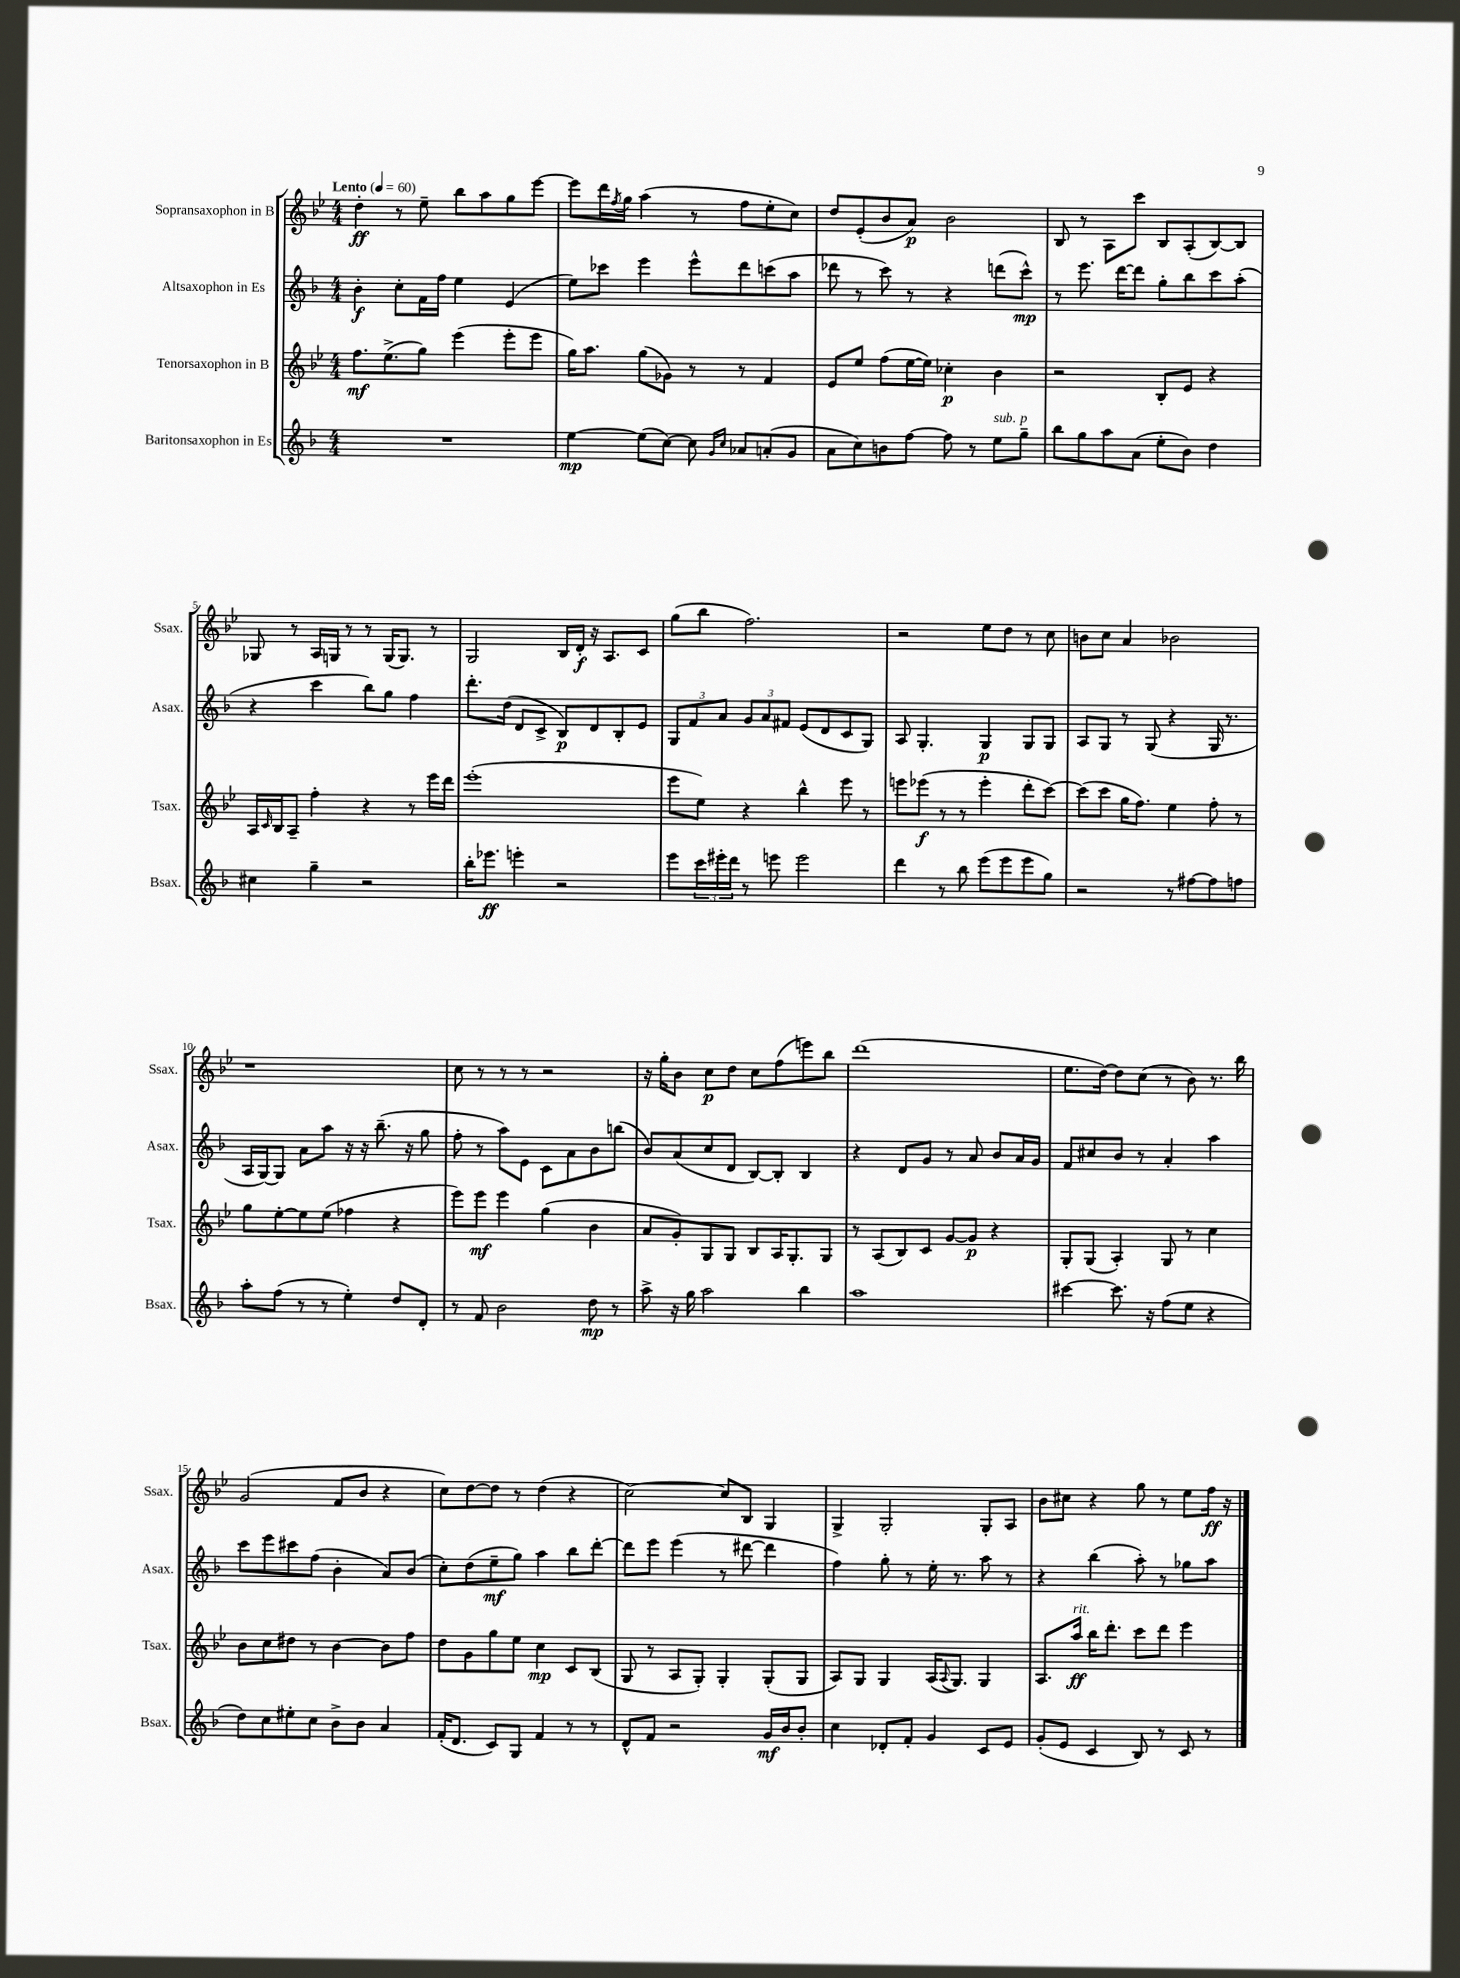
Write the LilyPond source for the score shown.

<<
\new StaffGroup <<
\new Staff = "s0" \with { instrumentName = "Sopransaxophon in B" shortInstrumentName = "Ssax." } {
    \clef treble \key bes \major \numericTimeSignature \time 4/4 \tempo "Lento" 4 = 60
    d''4-.\ff r8 ees''8-- bes''8 a''8 g''8 ees'''8~ |
    ees'''8 d'''16 \acciaccatura { f''8 } g''16 a''4( r8 f''8 ees''8-. c''8) |
    d''8 ees'8-.( bes'8 a'8\p) bes'2 |
    bes8 r8 a8 c'''8 bes8 a8-.( bes8~) bes8 |
    ges8 r8 a16 g16 r8 r8 g16( g8.) r8 |
    g2 bes16 d'16-.\f r16 a8. c'8 |
    g''8( bes''8 f''2.) |
    r2 ees''8 d''8 r8 c''8 |
    b'8 c''8 a'4 bes'2 |
    r1 |
    c''8 r8 r8 r8 r2 |
    r16 g''16-. bes'8 c''8\p d''8 c''8 f''8( e'''8) bes''8 |
    d'''1( |
    ees''8. d''16~) d''8 c''8( r8 bes'8) r8. bes''16 |
    g'2( f'8 bes'8 r4 |
    c''8) d''8~ d''8 r8 d''4( r4 |
    c''2~) c''8 bes8 g4 |
    g4-> g2-. g8-. a8 |
    bes'8 cis''8 r4 g''8 r8 ees''8 f''16\ff r16 \bar "|." |
}
\new Staff = "s1" \with { instrumentName = "Altsaxophon in Es" shortInstrumentName = "Asax." } {
    \clef treble \key f \major \numericTimeSignature \time 4/4
    bes'4-.\f c''8-. f'16 f''16 e''4 e'4( |
    e''8) ces'''8 e'''4 e'''8-^ d'''8 c'''8( a''8 |
    des'''8 r8 c'''8) r8 r4 d'''8( c'''8-^\mp) |
    r8 e'''8. d'''16~ d'''8 g''8-. bes''8 c'''8 a''8-.( |
    r4 c'''4 bes''8) g''8 f''4 |
    d'''8.-. d''16( d'8 c'8-> bes8\p) d'8 bes8-. e'8 |
    \tuplet 3/2 { g8 f'8 a'8 } \tuplet 3/2 { g'8 a'8 fis'8 } e'8( d'8 c'8 g8) |
    a8 g4.-. g4\p g8 g8 |
    a8 g8 r8 g8( r4 g16 r8. |
    a16 g16~) g8 a'8 a''8 r16 r16 bes''8.--( r16 g''8 |
    f''8-. r8 a''8) e'8 c'8 a'8 bes'8 b''8( |
    bes'8) a'8( c''8 d'8 bes8~) bes8-. bes4 |
    r4 d'8 g'8 r8 a'8 bes'8 a'16 g'16 |
    f'8 cis''8 bes'8 r8 a'4-. a''4 |
    c'''8 e'''8 cis'''8 f''8( bes'4-. a'8) bes'8( |
    c''8-.) d''8( e''8--\mf g''8) a''4 bes''8 d'''8~-. |
    d'''8 e'''8 e'''4( r8 dis'''8~ dis'''4 |
    f''4) g''8-. r8 e''16-. r8. a''8 r8 |
    r4 bes''4( a''8-.) r8 ges''8 a''8 \bar "|." |
}
\new Staff = "s2" \with { instrumentName = "Tenorsaxophon in B" shortInstrumentName = "Tsax." } {
    \clef treble \key bes \major \numericTimeSignature \time 4/4
    f''8.\mf ees''8.->( g''8) ees'''4( ees'''8-. ees'''8 |
    g''16) a''8. g''8( ges'8) r8 r8 f'4 |
    ees'8 ees''8 f''8( ees''16~ ees''16) ces''4-.\p bes'4 |
    r2 bes8-. ees'8 r4 |
    a16 \grace { c'16 } bes16 a8-- f''4-. r4 r8 ees'''16 d'''16 |
    ees'''1-.( |
    ees'''8 ees''8) r4 bes''4-^ ees'''8 r8 |
    e'''8 ees'''8\f( r8 r8 ees'''4-. d'''8-. c'''8~) |
    c'''8( c'''8 g''16 f''8.) ees''4 f''8-. r8 |
    g''8 ees''8~-. ees''8 ees''8( fes''4 r4 |
    ees'''8) ees'''8\mf ees'''4 g''4( bes'4 |
    a'8 g'8-.) g8 g8 bes8 a16 g8.-. g8 |
    r8 a8( bes8) c'8 g'8~ g'8\p r4 |
    g8-. g8( a4-.) g8 r8 c''4 |
    bes'8 c''8 dis''8 r8 bes'4~ bes'8 f''8 |
    d''8 g'8 g''8 ees''8 c''4\mp c'8 bes8( |
    g8 r8 a8 g8-.) g4-. g8-.( g8 |
    a8) g8 g4 a16( \appoggiatura { a8 } g8.) g4 |
    a8. a''16\ff^\markup { \italic "rit." } bes''16 d'''8.-. c'''8 d'''8 ees'''4 \bar "|." |
}
\new Staff = "s3" \with { instrumentName = "Baritonsaxophon in Es" shortInstrumentName = "Bsax." } {
    \clef treble \key f \major \numericTimeSignature \time 4/4
    R1 |
    e''4~\mp e''8( c''8~) c''8 \grace { g'16 c''16 } aes'8 a'8-.( g'8 |
    a'8 c''8) b'8 f''8~ f''8 r8 e''8^\markup { \italic "sub. p" } g''8-- |
    bes''8 g''8 a''8 a'8( e''8-. bes'8) d''4 |
    cis''4 g''4-- r2 |
    bes''16-. ees'''8.\ff e'''4-. r2 |
    e'''8 \tuplet 3/2 { c'''16 eis'''16-. d'''16 } r8 e'''8 e'''2 |
    d'''4 r8 bes''8 e'''8( e'''8 e'''8 g''8) |
    r2 r8 fis''8~ fis''8 f''8 |
    a''8-. f''8( r8 r8 e''4-.) d''8 d'8-. |
    r8 f'8 bes'2 d''8\mp r8 |
    a''8-> r16 g''16 a''2 bes''4 |
    a''1 |
    cis'''4~ cis'''8. r16 f''8( e''8 r4 |
    d''8) c''8 eis''8-. c''8 bes'8-> bes'8 a'4 |
    f'16-.( d'8. c'8) g8 f'4 r8 r8 |
    d'8-^ f'8 r2 g'16\mf bes'16 bes'8-. |
    c''4 des'8-. f'8-. g'4 c'8 e'8 |
    g'8-.( e'8 c'4 bes8) r8 c'8 r8 \bar "|." |
}
>>
>>
